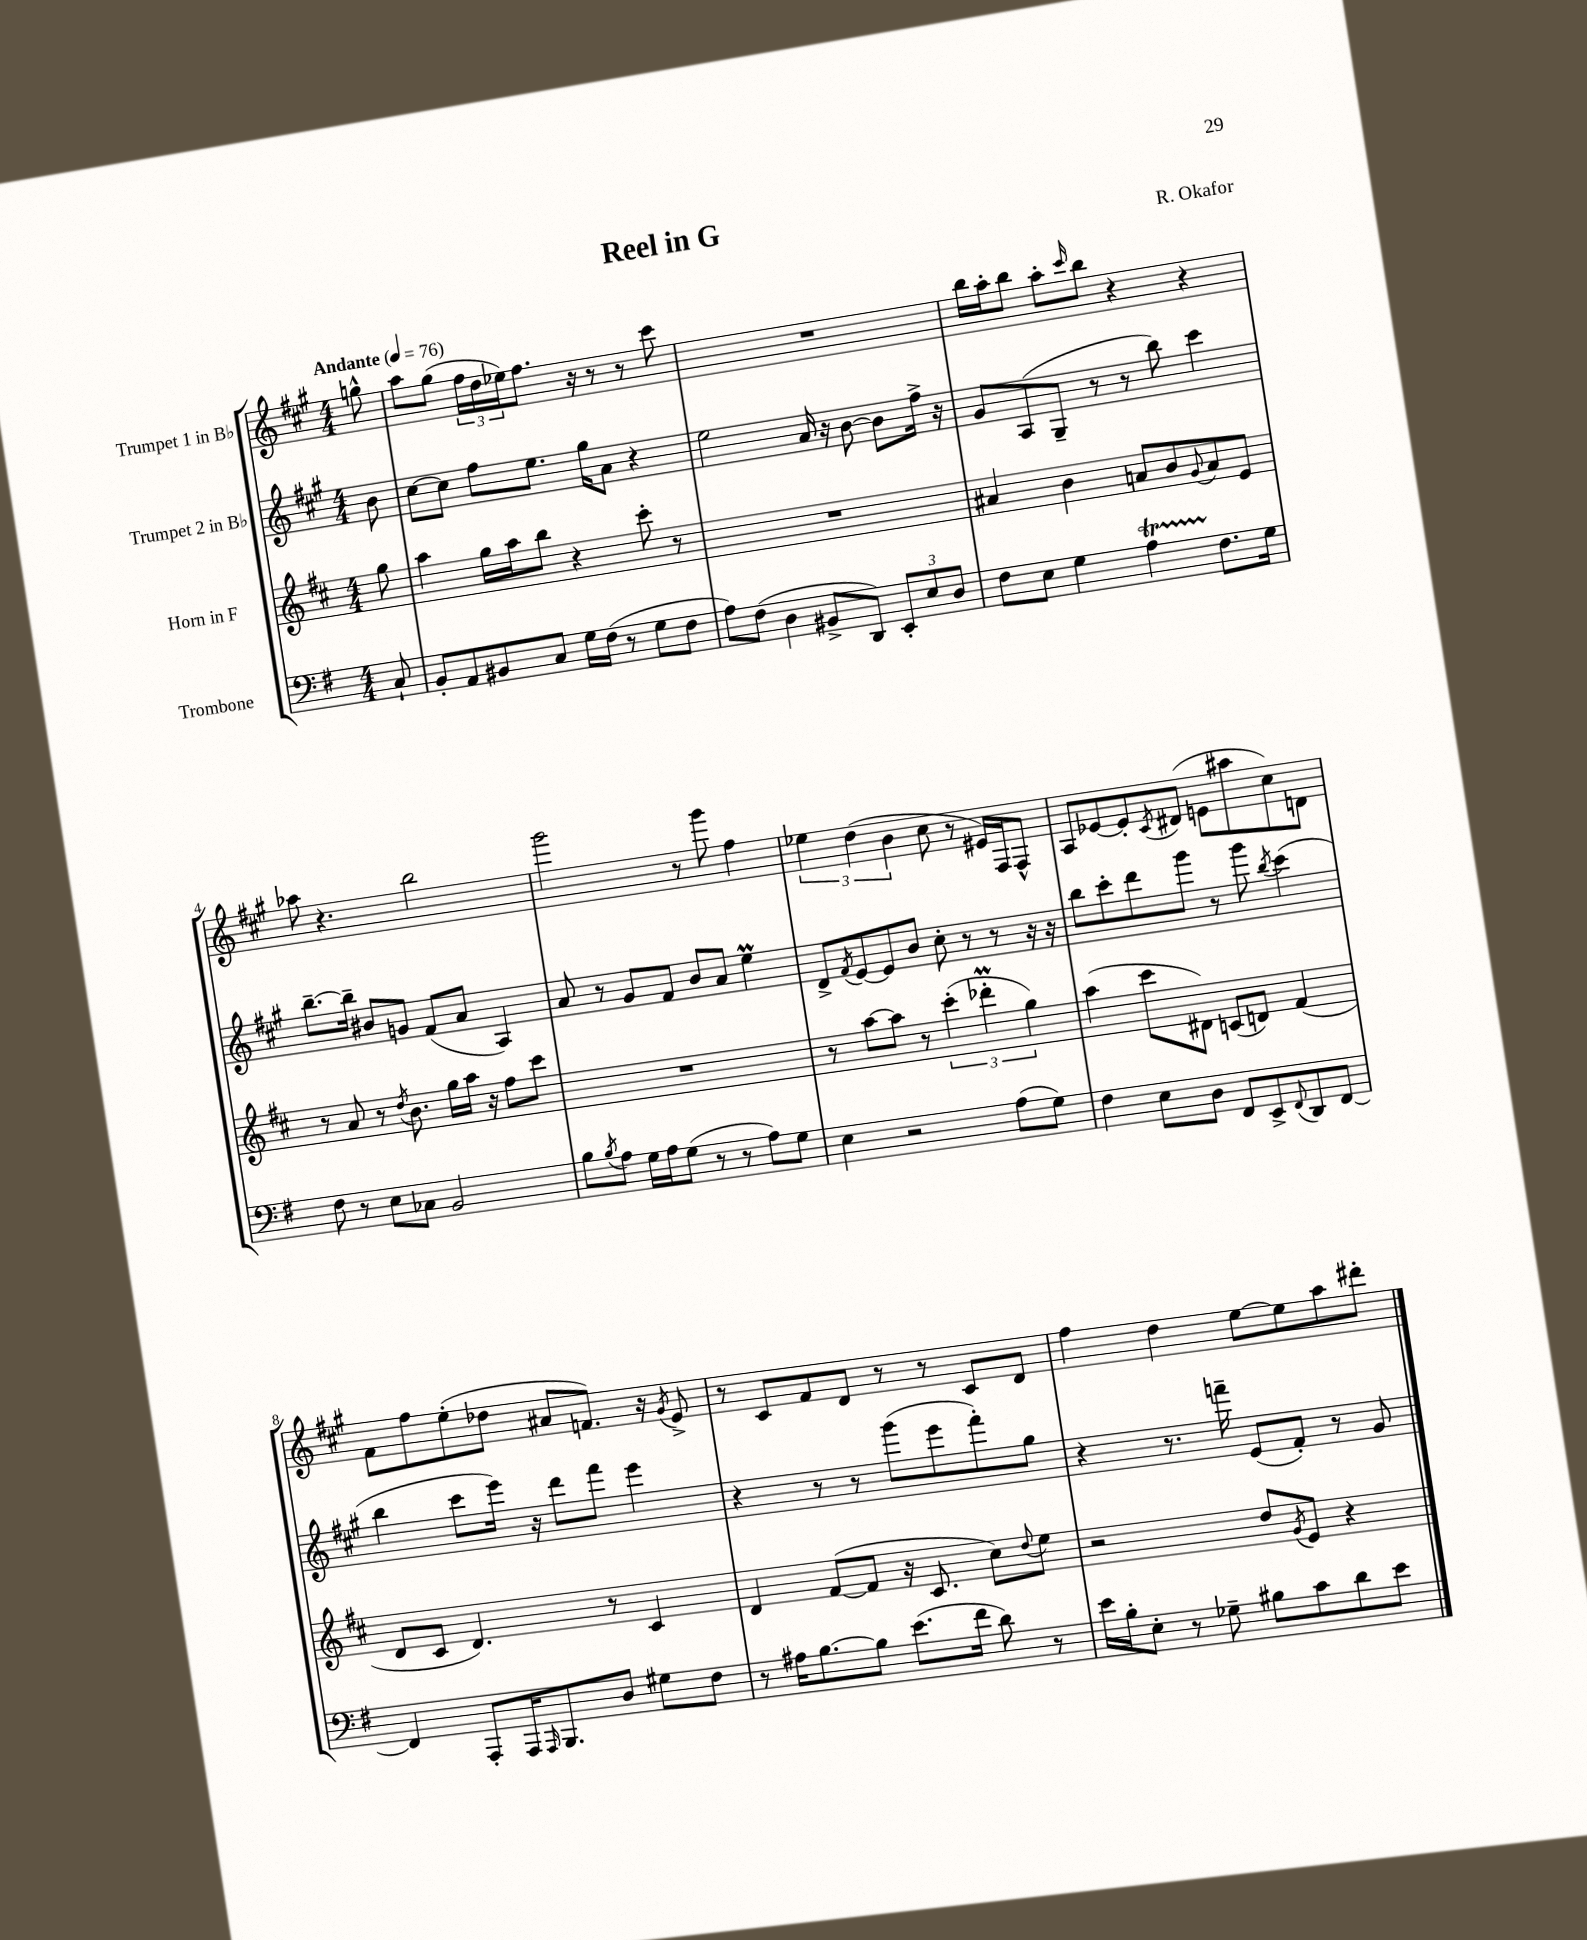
\header { title = "Reel in G" composer = "R. Okafor" }
<<
\new StaffGroup <<
\new Staff = "s0" \with { instrumentName = "Trumpet 1 in Bb" } {
    \clef treble \key a \major \numericTimeSignature \time 4/4 \partial 8 \tempo "Andante" 4 = 76
    g''8-^ |
    a''8 gis''8( \tuplet 3/2 { fis''16 d''16 ees''16) } fis''8. r16 r8 r8 cis'''8 |
    R1 |
    b''16 a''16-. b''8 a''8-. \grace { cis'''16 } b''8 r4 r4 |
    aes''8 r4. b''2 |
    gis'''2 r8 gis'''8 fis''4 |
    \tuplet 3/2 { ees''4 d''4( b'4 } cis''8 r8 eis'16) fis16 fis8-^ |
    a8 ees'8~ ees'8-. \acciaccatura { cis'8 } dis'8( e'8 ais''8 cis''8) d'8 |
    fis'8 fis''8 e''8-.( des''8 ais'8 f'8.) r16 \acciaccatura { gis'8 } e'8-> |
    r8 cis'8 fis'8 d'8 r8 r8 cis'8 d'8 |
    fis''4 d''4 e''8~ e''8 a''8 dis'''8-. \bar "|." |
}
\new Staff = "s1" \with { instrumentName = "Trumpet 2 in Bb" } {
    \clef treble \key a \major \numericTimeSignature \time 4/4 \partial 8
    b'8 |
    cis''8~ cis''8 fis''8 e''8. gis''16 a'8 r4 |
    e''2 a'16 r16 b'8~ b'8 fis''16-> r16 |
    gis'8 a8( gis8-- r8 r8 b''8) cis'''4 |
    b''8.~-- b''16-- bis'8 g'8 fis'8( a'8 a4) |
    a'8 r8 gis'8 fis'8 b'8 a'8 e''4\prall |
    d'8-> \acciaccatura { fis'8 } e'8~ e'8 b'8 cis''8-. r8 r8 r16 r16 |
    b''8 cis'''8-. d'''8 gis'''8 r8 gis'''8 \acciaccatura { b''8 } cis'''4( |
    b''4 cis'''8 e'''16) r16 d'''8 fis'''8 e'''4 |
    r4 r8 r8 gis'''8( e'''8 fis'''8-.) gis''8 |
    r4 r8. f'''16-- e'8( fis'8-.) r8 gis'8 \bar "|." |
}
\new Staff = "s2" \with { instrumentName = "Horn in F" } {
    \clef treble \key d \major \numericTimeSignature \time 4/4 \partial 8
    g''8 |
    a''4 g''16 a''16 b''8 r4 cis'''8-. r8 |
    R1 |
    ais'4 b'4 a'8 b'8 \appoggiatura { g'8 } a'8 e'8 |
    r8 a'8 r8 \acciaccatura { d''8 } b'8. g''16 a''16 r16 fis''8 cis'''8 |
    R1 |
    r8 a''8~ a''8 r8 \tuplet 3/2 { cis'''4-.( des'''4-.\prall g''4) } |
    a''4( cis'''8 dis'8) c'8( d'8) fis'4( |
    d'8 cis'8 d'4.) r8 cis'4 |
    d'4 fis'8~( fis'8 r16 cis'8. cis''8) \appoggiatura { d''8 } e''8 |
    r2 d''8 \acciaccatura { g'8 } e'8 r4 \bar "|." |
}
\new Staff = "s3" \with { instrumentName = "Trombone" } {
    \clef bass \key g \major \numericTimeSignature \time 4/4 \partial 8
    c8-! |
    b,8-. a,8 bis,8 c8 g16 fis16( r8 g8 fis8 |
    a8) fis8( d4 bis,8-> d,8) \tuplet 3/2 { e,8-. e8 d8 } |
    fis8 e8 g4 a4\startTrillSpan fis8.\stopTrillSpan g16 |
    fis8 r8 e8 ces8 b,2 |
    b8 \acciaccatura { b8 } a8 g16 a16 g8( r8 r8 a8) g8 |
    e4 r2 a8( g8) |
    fis4 e8 d8 fis,8 e,8-> \appoggiatura { fis,8 } d,8 fis,8~ |
    fis,4 a,,8-. a,,16 \grace { a,,16 } b,,8. d8 gis8 fis8 |
    r8 ais16 b8.~ b8 e'8.( fis'16 d'8) r8 |
    e'16 b16-. e8-. r8 ges8-- bis8 c'8 d'8 e'8 \bar "|." |
}
>>
>>
